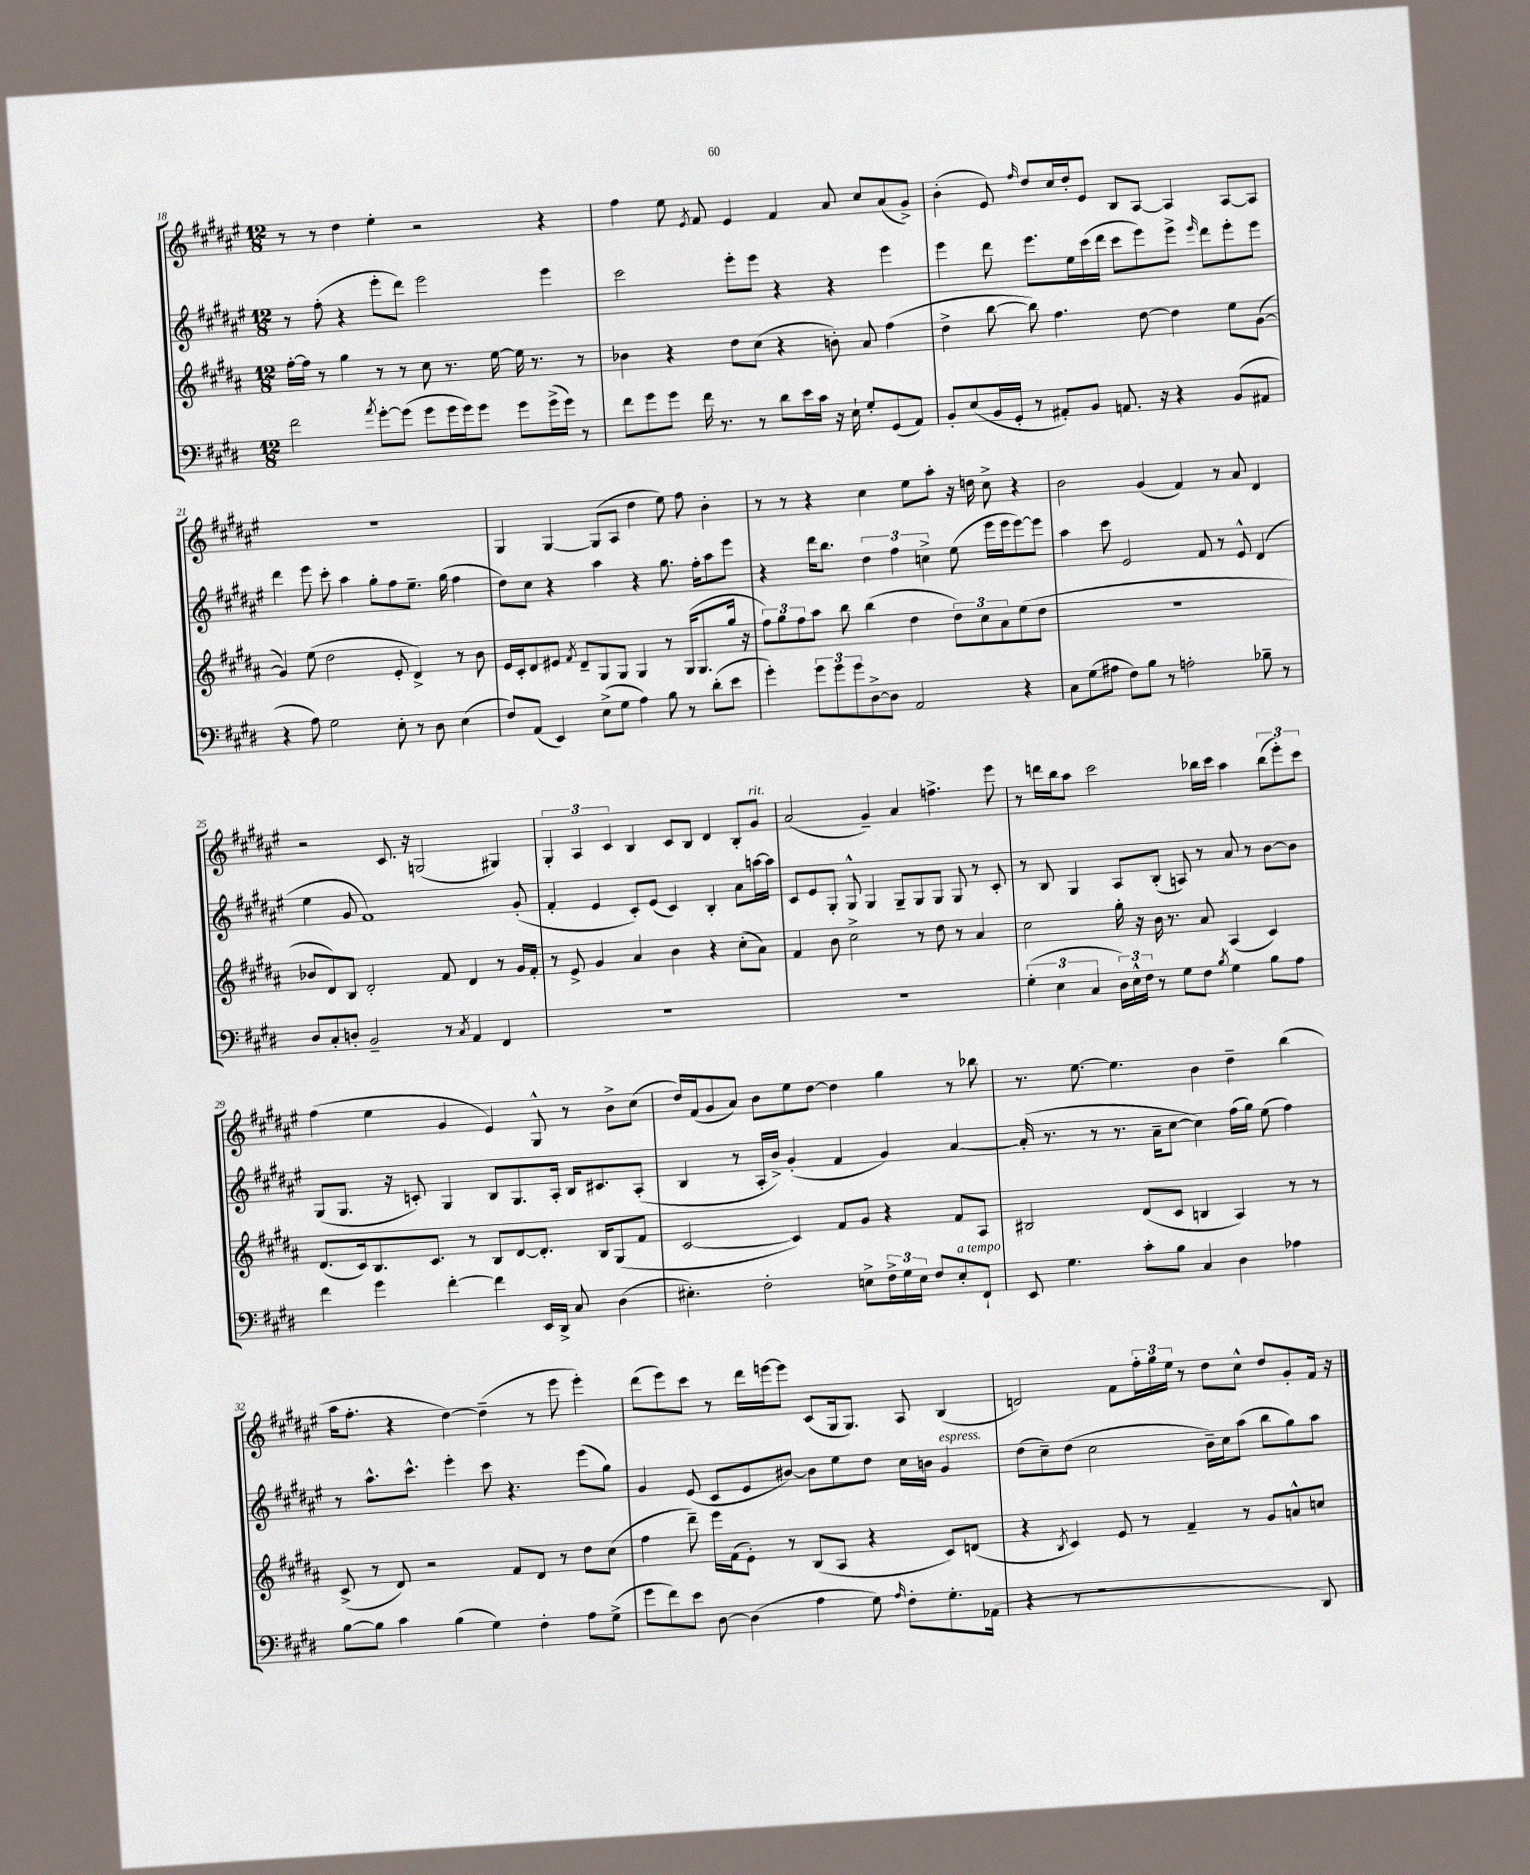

**kern	**kern	**kern	**kern
*staff4	*staff3	*staff2	*staff1
*clefF4	*clefG2	*clefG2	*clefG2
*k[f#c#g#d#]	*k[f#c#g#d#a#]	*k[f#c#g#d#a#e#]	*k[f#c#g#d#a#e#]
*M12/8	*M12/8	*M12/8	*M12/8
2f#	[16ff#'	8r	8r
.	16ff#]	.	.
.	8r	(8ff#'	8r
.	4gg#	4r	4dd#
8qa	.	.	.
[8g#'	8r	8eee#'	4ee#'
(8g#]	8r	8ddd#)	.
8g#	8cc#	2eee#	2r
16g#	8.r	.	.
16g#)	.	.	.
8g#	.	.	.
.	[16ee	.	.
8g#	16ee]	.	.
.	8.r	.	.
(16g#^	.	4eee#	4r
16g#)	.	.	.
8r	8r	.	.
=	=	=	=
8f#	4b-	2ccc#	4ff#
8g#	.	.	.
8g#	4r	.	8ee#
.	.	.	8qe#
16f#	.	.	8f#
8.r	.	.	.
.	8dd#	8eee#'	4e#
8r	(8cc#	8eee#	.
8d#	4r	4r	4f#
16e	.	.	.
16c#	.	.	.
16r	8b')	4r	8a#
16E`	.	.	.
8G#'	8a#	.	8cc#
(8GG#	(4ff#	4eee#	(8a#
8AA)	.	.	8g#^)
=	=	=	=
8BB'	4dd#^	4eee#	(4b'
(8E	.	.	.
16BB	[8bb	8ddd#	8e#)
16GG#'	.	.	.
.	.	.	16qqff#
8r	8bb])	8.eee#	8dd#
8AA#')	4.ff#	.	16cc#
.	.	16ee#	16dd#'
8BB	.	(16ccc#	8e#
.	.	16ddd#	.
8.AA	.	8ccc#	8B
.	[8dd#	8eee#)	[8A#
16r	.	.	.
4r	4dd#]	8eee#^	4A#]
.	.	16qqeee#	.
.	.	8ddd#	.
(8BB	8ee	8eee#'	[8A#
8AA#	([8g#	8eee#	8A#]
=	=	=	=
4r	4g#])	4ddd#	1.r
8A)	(8ee	8eee#	.
2G#	2dd#	8ccc#'	.
.	.	4aa#	.
.	.	8gg#'	.
8E'	8e'	8ff#	.
8r	4d#^)	8.ee#~	.
8D#	.	.	.
.	.	(16gg#	.
(4E	8r	4ff#	.
.	8b	.	.
=	=	=	=
8F#)	16e	8dd#)	4G#
.	16c#'	.	.
(8AA	8d#	8cc#	.
4EE)	8e#	4r	[4G#
.	8qf#	.	.
.	8d#~	.	.
(8E^	8G#	4aa#	(8G#]
8G#	8G#	.	8A#
4A)	4G#	4r	4dd#
8B	8r	8.gg#	8ee#)
8r	(16G#	.	8ff#
.	8.G#	16ff#'	.
(8d#'	.	8aa#	4b'
8e	16gg#	8eee#	.
.	16r	.	.
=	=	=	=
4g#')	12ff#)	4r	8r
.	12gg#	.	.
.	.	.	8r
.	12ff#	.	.
12g#	8aa#	16ddd#	4r
.	.	8.bb	.
12g#	.	.	.
.	8bb	.	.
12g#	.	.	.
[8D#^	(4bb	6dd#	4cc#
8D#]	.	.	.
.	.	6ff#	.
2AA	4dd#	.	8ee#
.	.	6cc^	.
.	.	.	8aa#'
.	12dd#)	(8ee#	16r
.	.	.	16dd
.	12cc#	.	.
.	.	16eee#	8cc#^
.	12a#	.	.
.	.	16eee#	.
4r	(8ee	[8eee#)	4r
.	8dd#	8eee#]	.
=	=	=	=
8C#	1.r	4aa#	2b
(8G#	.	.	.
8A#	.	8ccc#	.
8F#)	.	2e#	.
8B	.	.	(4g#
8r	.	.	.
2A'	.	.	4f#)
.	.	8f#	.
.	.	8r	8r
.	.	8e#^^	8a#
8B-~	.	(4d#	4d#
8r	.	.	.
=	=	=	=
8D#	8b-	4ee#	2r
8C#'	8d#)	.	.
8D'	8B	8g#	.
2BB~	2d#'	1f#)	.
.	.	.	8.c#
.	.	.	16r
.	.	.	(2G
8r	8f#	.	.
8qC#	.	.	.
4AA	4d#	.	.
4FF#	8r	.	4G#)
.	16g#	(8g#'	.
.	16f#'	.	.
=	=	=	=
1.r	8r	4f#'	6G#'
.	8e^	.	.
.	.	.	6A#
.	4g#	4e#	.
.	.	.	6c#
.	4a#	8c#')	4B
.	.	(8e#	.
.	4b	4c#)	8c#
.	.	.	8B
.	4r	4B'	4d#
.	(8cc#'	8a#	8B'
.	8a#)	[16aa	8g#
.	.	16aa]	.
=	=	=	=
1.r	4f#	8c#	(2a#
.	.	8e#	.
.	8b	8G#'	.
.	2cc#^	8G#^^	.
.	.	4G#	4g#~)
.	.	8G#~	4a#
.	8r	8G#	.
.	8dd#	8G#	4.ff^
.	8r	8G#	.
.	4a#	8r	.
.	.	8c#'	8eee#
=	=	=	=
(6G#'	2cc#	8r	8r
.	.	8B	16ddd
6E	.	.	.
.	.	.	16bb
.	.	4G#	8aa#
6C#	.	.	.
.	.	.	2ccc#
24D#)	16gg#'	8A#	.
24E^^	.	.	.
.	16r	.	.
24F#	.	.	.
8r	16b	(8B'	.
.	8.r	.	.
8G#	.	8A)	.
8F#	8a#	8r	16bb-
.	.	.	16ccc#
8qB	.	.	.
4G#	(4A#	8a#	4aa#
.	.	8r	.
8B	4c#)	[8b	(12bb-
.	.	.	12eee#')
8A	.	8b]	.
.	.	.	12ccc#
=	=	=	=
4f#	(8.d#	(8G#	(4ff#
.	.	8.G#	.
.	16c#)	.	.
4g#	8.B	.	4ee#
.	.	16r	.
.	.	8c')	.
.	8.c#	.	.
[4f#'	.	4G#	4g#
.	8r	.	.
4f#]	8B	8B	4e#)
.	[8d#	8.G#	.
16EE	8.d#']	.	8G#^^
16DD#^	.	16A#'	.
8C#	.	16B	8r
.	16B	8.c#	.
(4D#	(8G#	.	8b^
.	8f#	(8A#'	(8cc#
=	=	=	=
4.E#')	[2c#	4B	16dd#)
.	.	.	(16f#
.	.	.	8g#
.	.	8r	8a#)
2F#'	.	16A#'	8b
.	.	16b^)	.
.	4c#])	(4g#'	8ee#
.	.	.	[8dd#
.	8f#	4f#	4dd#]
8E^	8g#	.	.
24F#^	4r	4g#)	4gg#
24G#	.	.	.
24E	.	.	.
8F#	.	.	.
8E'	8f#	[4a#	8r
8FF#`	8A#	.	8bb-
=	=	=	=
8EE	2B#	(16a#']	8.r
.	.	8.r	.
4.G#	.	.	.
.	.	.	[8.ee#
.	.	8r	.
.	.	8.r	4.ee#]
8c#'	(8d#	.	.
.	.	16a#~	.
8B	8c#	[8cc#	.
4C#	4B	4cc#])	4b
4D#	4A#)	(16ff#	4dd#~
.	.	16gg#)	.
.	.	(8ee#	.
4A-	8r	4ff#)	(4bb
.	8r	.	.
=	=	=	=
[8B	(8c#^	8r	16aa#
.	.	.	8.ff#'
8B]	8r	8.aa#^^	.
4c#	8d#)	.	4r
.	.	8.ccc#^^	.
.	2r	.	.
(4B	.	4eee#'	[4dd#)
4G#)	.	8ccc#	(4dd#~]
.	8f#	4.r	.
4F#'	8d#	.	8r
.	8r	.	8eee#
8A	8dd#	(8eee#	4eee#')
(8G#^	(8cc#	8gg#)	.
=	=	=	=
8g#	4ff#	4g#	(8ddd#
8f#)	.	.	8eee#)
8e	8ddd#~)	(8e#	8ccc#
[8D#	16eee	8c#	8r
.	(16f#	.	.
(4D#]	8e')	8e#	16ddd#
.	.	.	[16eee
.	8r	[8b#)	8eee]
4A	(8B	8b#]	(8c#
.	8A#	8ee#	16G#
.	.	.	8.G#)
8G#)	4r	8dd#	.
16qqA	.	.	.
8F#'	.	16cc#	8A#
.	.	16b	.
8.G#'	8c#)	4g#	(4B
.	(8d	.	.
(16AA-	.	.	.
=	=	=	=
4r	4r	(8dd#	2d)
.	.	8cc#~)	.
.	8qB	.	.
8r	4c#)	(8dd#	.
1r	.	2cc#	.
.	8e	.	8f#
.	8r	.	24ff#'
.	.	.	24gg#
.	.	.	24ee#
.	4f#~	.	8r
.	.	16b~)	8dd#
.	.	16cc#	.
.	8r	(8aa#	8cc#^^
.	8g#	8bb	8dd#
.	8a^^	8gg#)	8g#'
8DD#)	8cc	8aa#	16f#
.	.	.	16r
==	==	==	==
*-	*-	*-	*-
